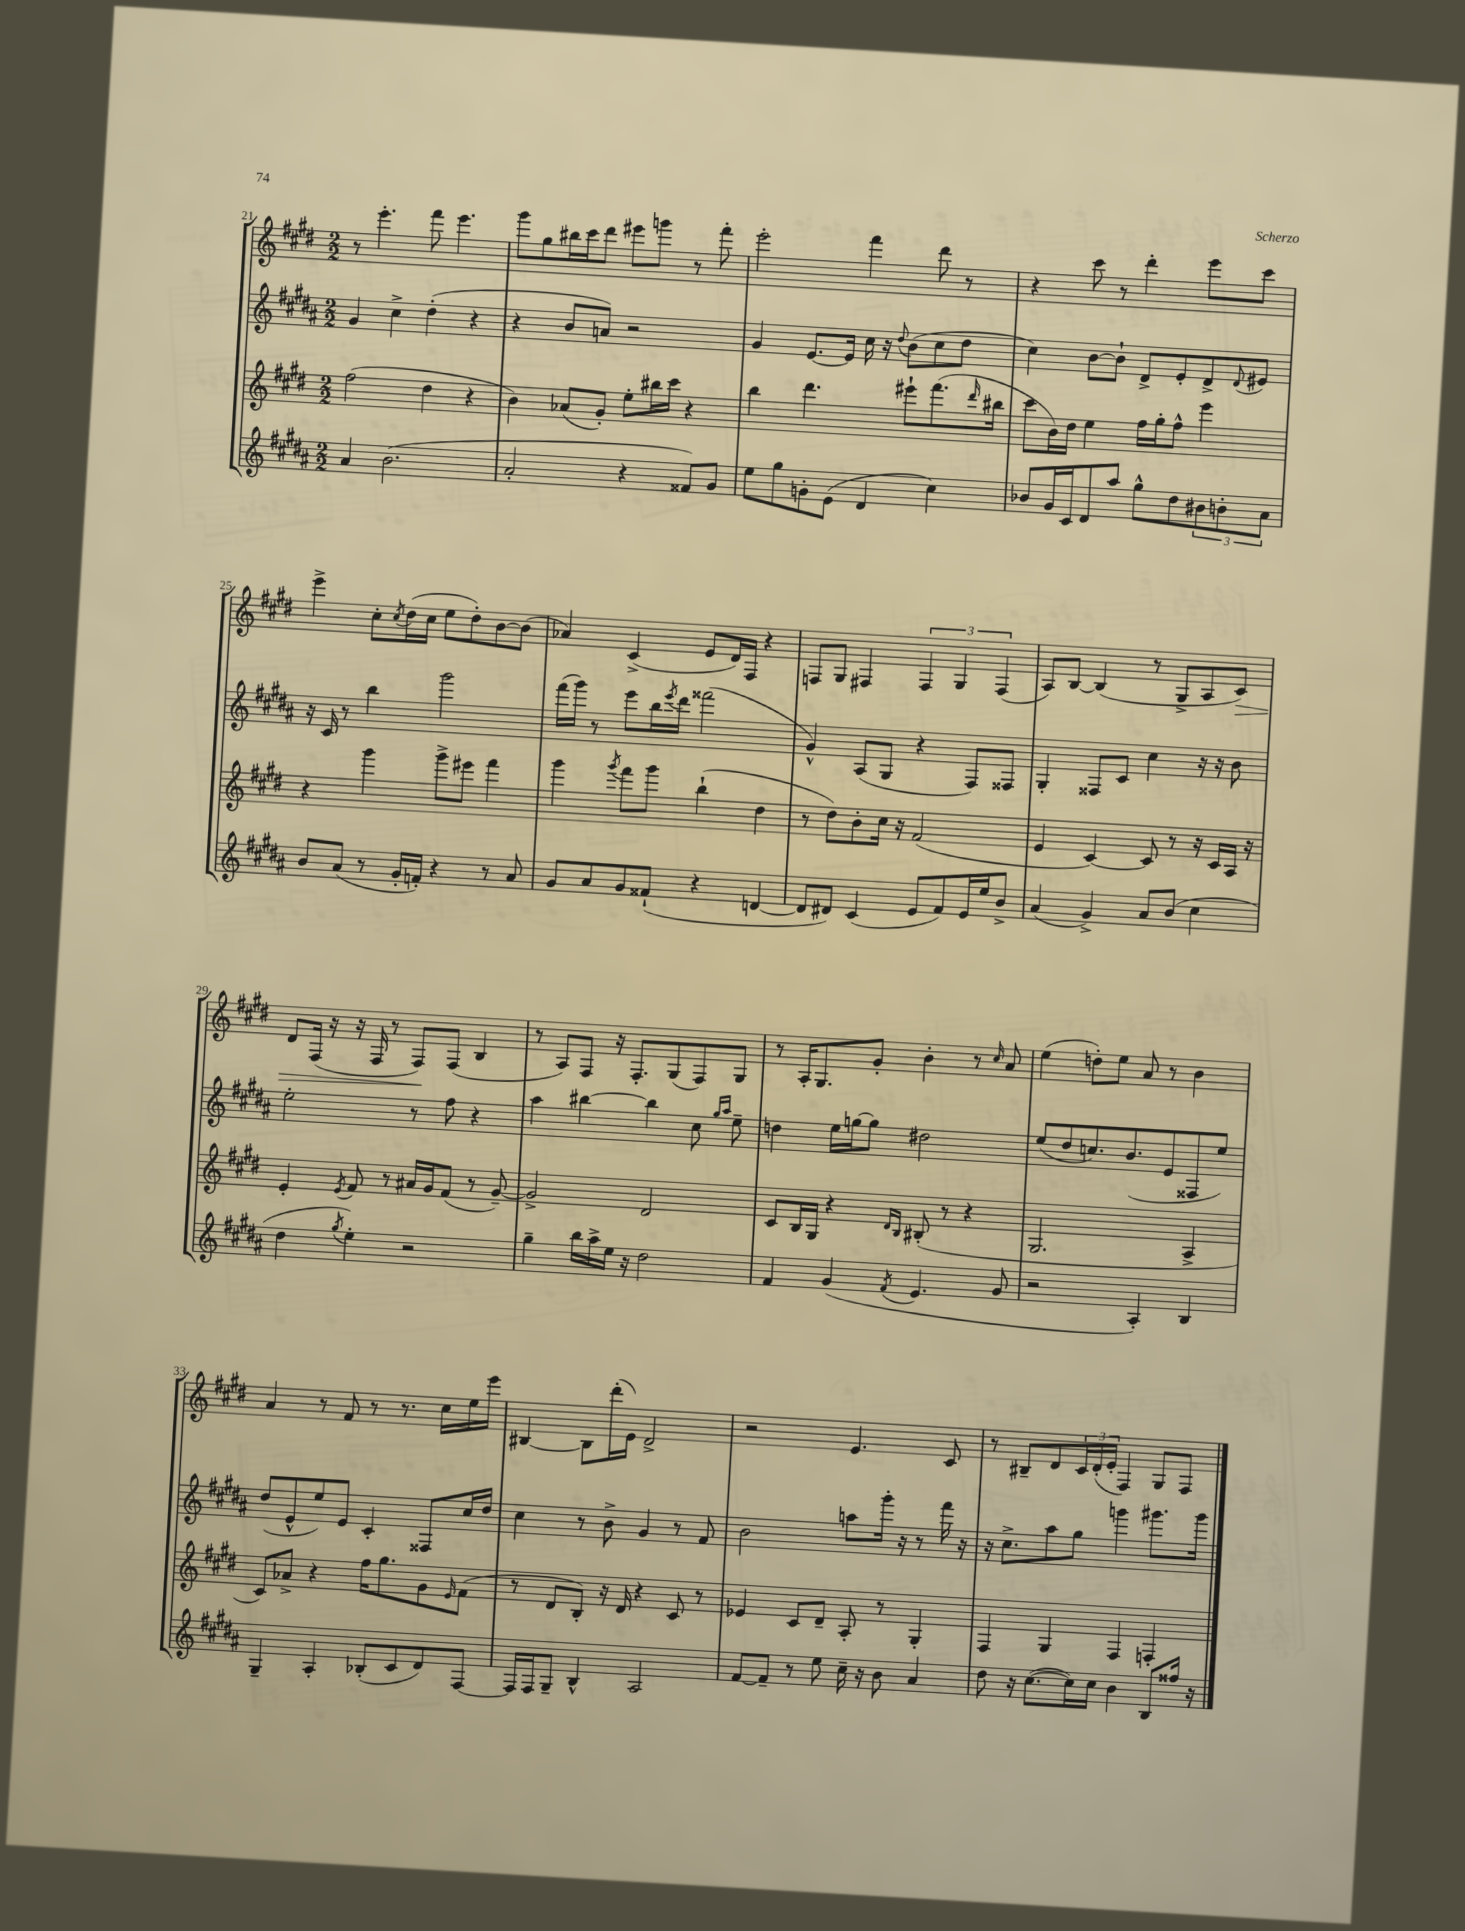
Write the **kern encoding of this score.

**kern	**kern	**kern	**kern
*staff4	*staff3	*staff2	*staff1
*clefG2	*clefG2	*clefG2	*clefG2
*k[f#c#g#d#a#]	*k[f#c#g#d#]	*k[f#c#g#d#a#]	*k[f#c#g#d#]
*M2/2	*M2/2	*M2/2	*M2/2
4a#	(2ff#	4g#	8r
.	.	.	4.eee'
(2.b	.	4cc#^	.
.	4dd#	(4dd#'	8fff#
.	.	.	4.eee
.	4r	4r	.
=	=	=	=
2a#'	4b)	4r	8ggg#
.	.	.	8gg#
.	(8a-	8b	16bb#
.	.	.	16ccc#
.	8g#')	8a)	8ddd#
4r	8ee'	2r	8eee#
.	16bb#	.	8ggg
.	16ccc#	.	.
8f##)	4r	.	8r
8g#	.	.	8fff#'
=	=	=	=
8ee	4bb	4g#	2eee'
8gg#	.	.	.
8g'	4.ddd#	[8.e	.
(8e	.	.	.
.	.	16e]	.
4d#	.	16cc#	4fff#
.	.	16r	.
.	.	8qqdd#	.
.	8eee#`	(8b	.
4cc#)	(8.fff#	8cc#	8ddd#
.	.	8dd#	8r
.	16qqddd#	.	.
.	16bb#	.	.
=	=	=	=
8b-	8ccc#	4cc#)	4r
16g#	16b)	.	.
16c#	16dd#	.	.
8d#	4ee	[8b	8ccc#
8aa#	.	8b`]	8r
8gg#^^	16ff#	8d#^	4ddd#'
.	16gg#'	.	.
8dd#	8ff#^^	8e'	.
12b#	4eee	8d#^	8eee
12b'	.	.	.
.	.	8qqd#	.
.	.	8e#	8ccc#
12a#	.	.	.
=	=	=	=
8b	4r	16r	4eee^
.	.	16c#	.
(8a#	.	8r	.
8r	4ggg#	4bb	8cc#'
.	.	.	8qcc#
16g#'	.	.	(16dd#
16f')	.	.	16cc#
4r	8ggg#^	2ggg#	8ee
.	8eee#	.	8dd#')
8r	4fff#	.	[8b
8a#	.	.	(8b]
=	=	=	=
8g#	4ggg#	(16fff#	4a-)
.	.	16ggg#)	.
8a#	.	8r	.
.	8qggg#	.	.
8g#	8fff#	8eee	(4c#^
(8f##`	8ggg#	16bb	.
.	.	8qeee	.
.	.	16ddd#	.
4r	(4bb`	(2fff##	8e
.	.	.	16d#)
.	.	.	16F#
[4d	4dd#	.	4r
=	=	=	=
8d]	8r	4g#^^)	8F
8d#)	8dd#)	.	8G#
(4c#	8b'	(8A#	4F#
.	16cc#	8G#	.
.	16r	.	.
8e	(2f#	4r	6F#
8f#)	.	.	.
.	.	.	6G#
16e	.	8F#)	.
16ee	.	.	.
.	.	.	(6F#
8b^	.	8F##	.
=	=	=	=
(4a#	4e	4G#'	8A)
.	.	.	[8B
4g#^)	[4c#)	8F##	(4B]
.	.	8c#	.
8a#	8c#]	4cc#	8r
(8b	8r	.	8G#^
4cc#	16r	16r	8A
.	16c#	16r	.
.	16A	8b	8c#)
.	16r	.	.
=	=	=	=
4dd#	4e'	2ee'	8d#
.	.	.	(16F#
.	.	.	16r
8qgg#	8qe	.	.
4ee')	8f#	.	16r
.	.	.	16F#
.	8r	.	8r
2r	16a#	8r	8F#)
.	16g#	.	.
.	(8f#	8ff#	(8F#
.	8r	4r	4B
.	[8g#~)	.	.
=	=	=	=
4gg#~	2g#^]	4aa#	8r
.	.	.	8A)
16bb	.	[4bb#	8F#
16aa#^	.	.	.
16ee	.	.	16r
16r	.	.	8.F#'
2dd#	2d#	4bb#]	.
.	.	.	(8G#
.	.	8cc#	8F#)
.	.	16qqgg#	.
.	.	16qqaa#	.
.	.	8ee~	8G#
=	=	=	=
4f#	8c#	4dd	8r
.	16B	.	16A'
.	16G#	.	8.G#
(4g#	4r	16ee	.
.	.	[16gg	.
.	.	8gg]	8g#'
.	16qqd#	.	.
8qf#	16qqB	.	.
4.e	(8B#'	2dd#	4b'
.	8r	.	.
.	4r	.	8r
.	.	.	16qqcc#
8g#	.	.	8a
=	=	=	=
2r	2.G#	(8ee	(4ee
.	.	8dd#	.
.	.	8.cc)	8dd')
.	.	.	8ee
.	.	(8.b	.
4A#')	.	.	8a
.	.	8e	8r
4B	4A^	8F##	4b
.	.	8ee)	.
=	=	=	=
4G#~	8c#)	(8dd#	4a
.	8a-^	8e^^	.
4A#'	4r	8ee)	8r
.	.	8e	8f#
(8B-'	16ff#	4c#'	8r
.	8.gg#	.	.
8c#	.	.	8.r
8d#)	8g#	8F##	.
.	.	.	16cc#
.	16qqe	.	.
[8F#	(8f#	16cc#	16ee
.	.	16dd#	16eee
=	=	=	=
16F#]	8r	4cc#	[4B#
16F#	.	.	.
8G#~	8d#	.	.
4B^^	8B')	8r	8B#]
.	16r	8b^	(16ddd#'
.	16d#	.	16e)
2A#	4r	4g#	2d#^
.	8c#	8r	.
.	8r	8f#	.
=	=	=	=
[8f#	4e-	2b	2r
8f#~]	.	.	.
8r	8c#	.	.
8ee	8d#~	.	.
16cc#~	8A'	8aa	4.e
16r	.	.	.
8b	8r	16ggg#'	.
.	.	16r	.
4a#	4G#'	8r	.
.	.	16fff#	8c#
.	.	16r	.
=	=	=	=
8dd#	4F#	16r	8r
.	.	8.cc#^	.
16r	.	.	8B#~
([8.cc#	.	.	.
.	4G#	8aa#	8d#
16cc#])	.	8gg#	24c#
.	.	.	(24d#'
16cc#	.	.	.
.	.	.	24e'
4b	4F#	4ggg	4F#)
8B	4F'	8.ggg#	8G#
16ff##	.	.	8F#
16r	.	16ggg#	.
==	==	==	==
*-	*-	*-	*-
